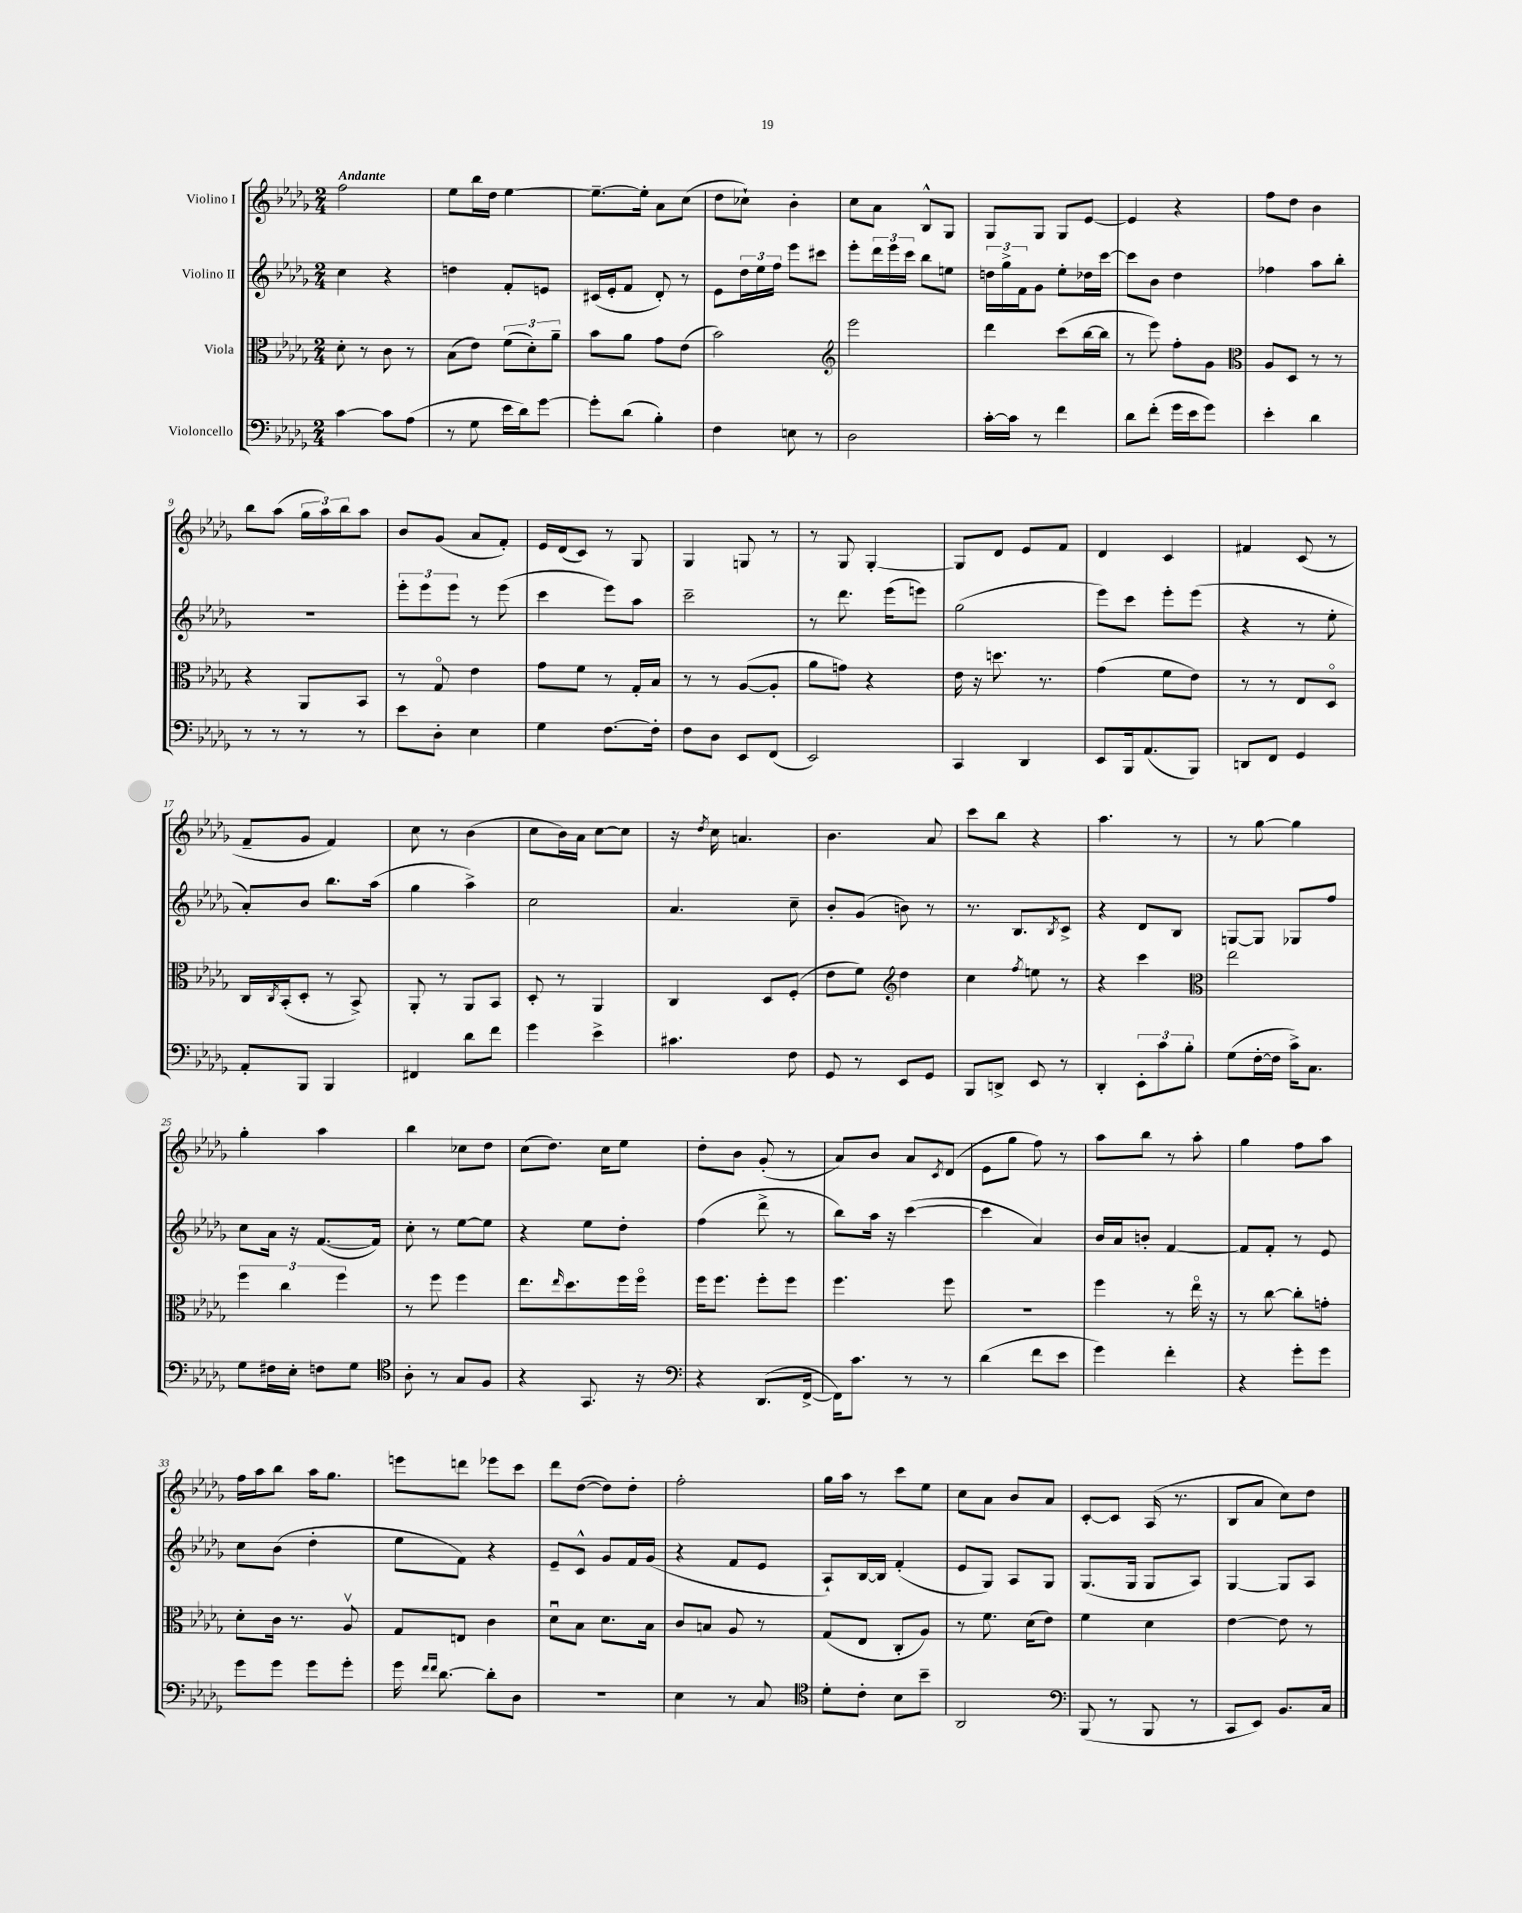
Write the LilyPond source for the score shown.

<<
\new StaffGroup <<
\new Staff = "s0" \with { instrumentName = "Violino I" } {
    \clef treble \key des \major \numericTimeSignature \time 2/4 \tempo "Andante"
    f''2 |
    ees''8 bes''16 des''16 ees''4~ |
    ees''8.~-- ees''16-. aes'8 c''8( |
    des''8 ces''8-!) bes'4-. |
    c''8 aes'8 bes8-^ ges8 |
    ges8 ges8 ges8 ees'8~ |
    ees'4 r4 |
    f''8 des''8 bes'4 |
    bes''8 aes''8( \tuplet 3/2 { ges''16 aes''16) bes''16 } aes''8 |
    bes'8 ges'8( aes'8 f'8-.) |
    ees'16 des'16( c'8) r8 ges8 |
    ges4 g8 r8 |
    r8 ges8 ges4~-. |
    ges8 des'8 ees'8 f'8 |
    des'4 c'4 |
    fis'4 c'8( r8 |
    f'8-- ges'8 f'4) |
    c''8 r8 bes'4( |
    c''8 bes'16) aes'16 c''8~ c''8 |
    r16 \acciaccatura { des''8 } c''16 a'4. |
    bes'4. aes'8 |
    c'''8 bes''8 r4 |
    aes''4. r8 |
    r8 ges''8~ ges''4 |
    ges''4-. aes''4 |
    bes''4 ces''8 des''8 |
    c''8( des''8.) c''16 ees''8 |
    des''8-. bes'8 ges'8-.( r8 |
    aes'8) bes'8 aes'8 \acciaccatura { c'8 } des'8( |
    ees'8 ges''8 f''8) r8 |
    aes''8 bes''8 r8 aes''8-. |
    ges''4 f''8 aes''8 |
    f''16 aes''16 bes''8 aes''16 ges''8. |
    e'''8 d'''8 ees'''8 c'''8 |
    des'''8 des''8~( des''8) des''8-. |
    f''2-. |
    ges''16 aes''16 r8 c'''8 ees''8 |
    c''8 aes'8 bes'8 aes'8 |
    c'8~-. c'8 aes16( r8. |
    bes8 aes'8 c''8) des''8 \bar "|." |
}
\new Staff = "s1" \with { instrumentName = "Violino II" } {
    \clef treble \key des \major \numericTimeSignature \time 2/4
    c''4 r4 |
    d''4 f'8-. e'8 |
    cis'16( ees'16-. f'8 des'8-.) r8 |
    ees'8 \tuplet 3/2 { des''16 ees''16 f''16 } ees'''8 cis'''8 |
    ees'''8-. \tuplet 3/2 { des'''16 ees'''16 c'''16 } bes''8 e''8 |
    \tuplet 3/2 { d''16 ges''16-> f'16 } ges'8 ees''8-. des''16 c'''16~ |
    c'''8 bes'8 des''4 |
    fes''4 aes''8 bes''8-. |
    R2 |
    \tuplet 3/2 { ees'''8-. ees'''8 ees'''8 } r8 ees'''8( |
    c'''4 ees'''8) aes''8 |
    c'''2-- |
    r8 des'''8. ees'''16( e'''8) |
    ges''2( |
    ees'''8) c'''8 ees'''8-. ees'''8( |
    r4 r8 ees''8-. |
    aes'8-.) bes'8 bes''8. aes''16( |
    ges''4 aes''4->) |
    c''2 |
    aes'4. c''8-- |
    bes'8-. ges'8( b'8) r8 |
    r8. bes8. \acciaccatura { bes8 } c'8-> |
    r4 des'8 bes8 |
    g8~ g8 ges8 f''8 |
    c''8 aes'16 r16 f'8.~( f'16) |
    c''8-. r8 ees''8~ ees''8 |
    r4 ees''8 des''8-. |
    f''4( des'''8-> r8 |
    bes''8) aes''16 r16 c'''4~( |
    c'''4 aes'4) |
    bes'16 aes'16 b'8-. f'4~ |
    f'8 f'8-. r8 ees'8 |
    c''8 bes'8( des''4-. |
    ees''8 f'8) r4 |
    ees'8-- c'8-^ ges'8 f'16 ges'16( |
    r4 f'8 ees'8 |
    aes8-!) bes16~ bes16 f'4-.( |
    ees'8 ges8) aes8 ges8 |
    ges8.( ges16 ges8 aes8) |
    ges4~ ges8 aes8 \bar "|." |
}
\new Staff = "s2" \with { instrumentName = "Viola" } {
    \clef alto \key des \major \numericTimeSignature \time 2/4
    des'8-. r8 c'8 r8 |
    bes8( ees'8) \tuplet 3/2 { f'8( des'8-.) aes'8-- } |
    bes'8 aes'8 ges'8 ees'8( |
    bes'2) |
    \clef treble ees'''2 |
    des'''4 c'''8( bes''16~ bes''16 |
    r8 ees'''8) f''8-. ges'8 |
    \clef alto aes8 des8 r8 r8 |
    r4 aes,8 bes,8 |
    r8 ges8\flageolet ees'4 |
    ges'8 f'8 r8 ges16-. bes16 |
    r8 r8 aes8~( aes8-. |
    aes'8 g'8) r4 |
    ees'16 r16 d''8. r8. |
    ges'4( f'8 ees'8) |
    r8 r8 ees8 des8\flageolet |
    c16 \acciaccatura { c8 } bes,16-.( des8-. r8 bes,8->) |
    aes,8-. r8 aes,8 bes,8 |
    des8-. r8 aes,4 |
    c4 des8 f8-.( |
    ees'8 f'8) \clef treble des''4 |
    c''4 \acciaccatura { f''8 } e''8 r8 |
    r4 c'''4 |
    \clef alto ees''2 |
    \tuplet 3/2 { f''4 c''4 f''4 } |
    r8 f''8 f''4 |
    ees''8. \grace { ees''16 } des''8. f''16 f''16\flageolet |
    f''16 f''8. f''8-. f''8 |
    f''4. f''8 |
    R2 |
    f''4 r8 ees''16\flageolet r16 |
    r8 c''8~ c''8-. g'8-. |
    des'8-. c'16 r8. aes8\upbow |
    ges8 e8 c'4 |
    des'8\downbow bes8 des'8. bes16 |
    c'8 b8 aes8 r8 |
    ges8( ees8 c8-. aes8) |
    r8 f'8. des'16( ees'8) |
    f'4 des'4 |
    ees'4~ ees'8 r8 \bar "|." |
}
\new Staff = "s3" \with { instrumentName = "Violoncello" } {
    \clef bass \key des \major \numericTimeSignature \time 2/4
    c'4~ c'8 aes8( |
    r8 ges8 ees'16 des'16) ges'8~ |
    ges'8-. des'8( bes4-.) |
    f4 e8 r8 |
    des2 |
    c'16~-. c'16 r8 f'4 |
    des'8 f'8-.( ges'16 ees'16 ges'8) |
    ees'4-. des'4 |
    r8 r8 r8 r8 |
    ees'8 des8-. ees4 |
    ges4 f8.~ f16-. |
    f8 des8 ees,8 f,8( |
    ees,2) |
    c,4 des,4 |
    ees,8 bes,,16 aes,8.( bes,,8) |
    d,8 f,8 ges,4 |
    aes,8-. bes,,8 bes,,4 |
    fis,4 des'8 f'8 |
    ges'4 ees'4-> |
    cis'4. f8 |
    ges,8 r8 ees,8 ges,8 |
    bes,,8 d,8-> ees,8 r8 |
    des,4-. \tuplet 3/2 { ees,8-. c'8 bes8-. } |
    ges8( f16~-. f16 c'16->) c8. |
    ges8 fis16 ees16-. f8 ges8 |
    \clef tenor aes8-. r8 ges8 f8 |
    r4 ges,8. r16 |
    \clef bass r4 des,8.( f,16~-> |
    f,16) c'8. r8 r8 |
    des'4( f'8 ees'8 |
    ges'4) f'4-. |
    r4 ges'8-. ges'8 |
    ges'8 ges'8 ges'8 ges'8-. |
    ges'16 \grace { f'16 f'16 } des'8.~ des'8-. des8 |
    R2 |
    ees4 r8 c8 |
    \clef tenor des'8-. c'8-. bes8 bes'8-- |
    aes,2 |
    \clef bass bes,,8( r8 bes,,8 r8 |
    c,8 ees,8) bes,8. c16 \bar "|." |
}
>>
>>
